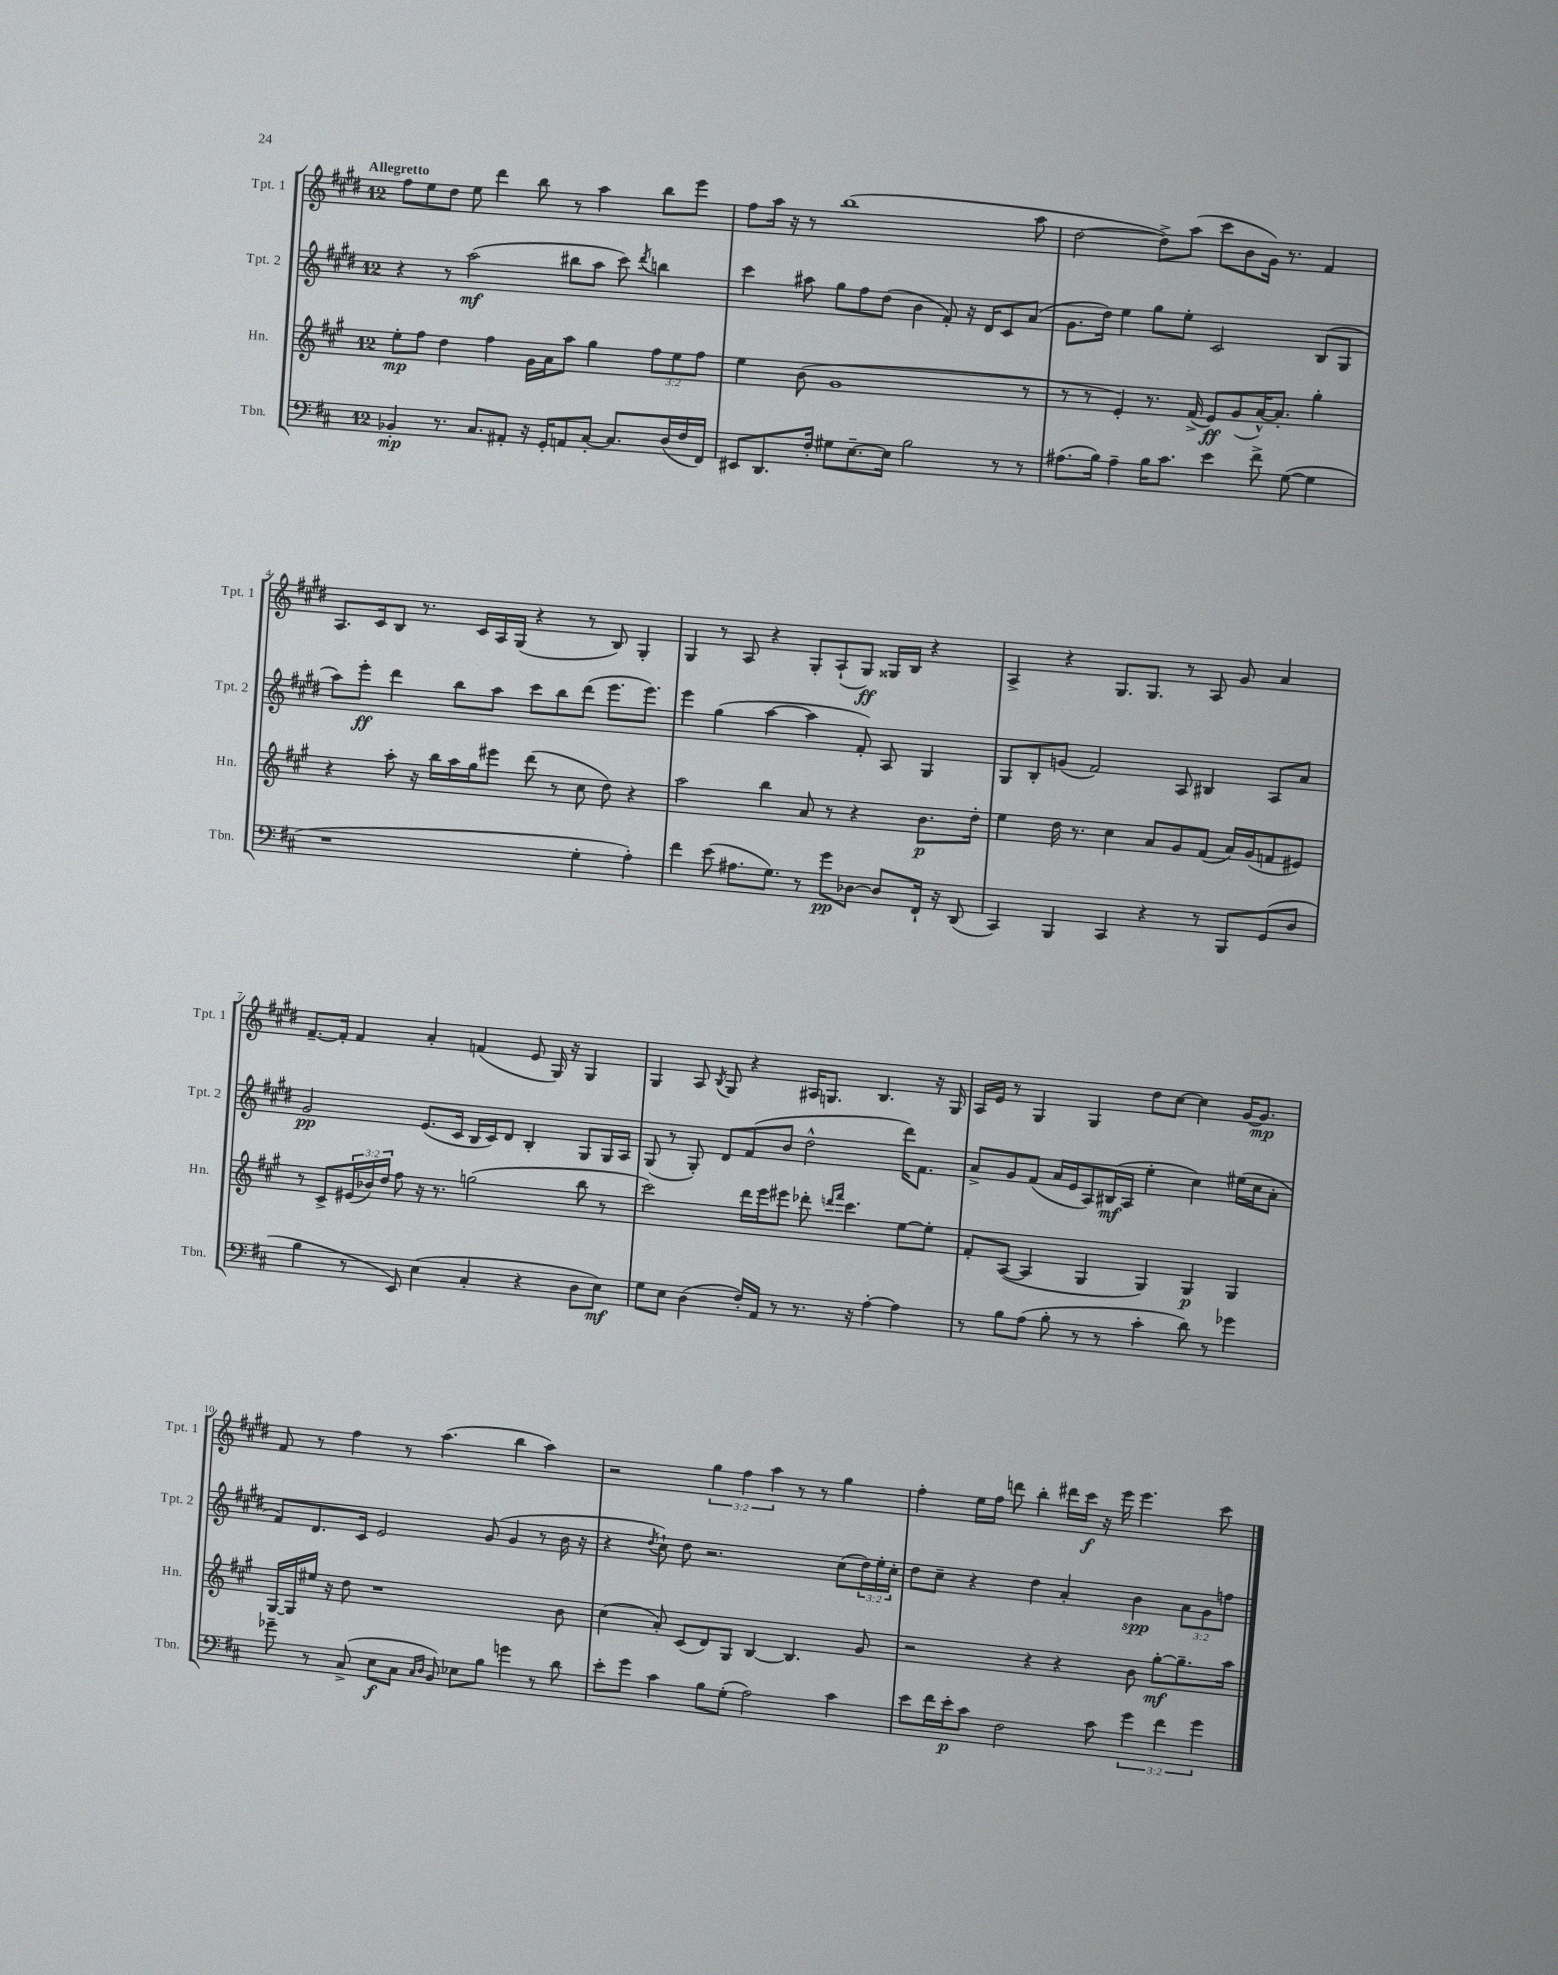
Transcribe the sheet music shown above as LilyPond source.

<<
\new StaffGroup <<
\new Staff = "s0" \with { instrumentName = "Tpt. 1" shortInstrumentName = "Tpt. 1" } {
    \clef treble \key e \major \once \override Staff.TimeSignature.style = #'single-digit \time 12/8 \override Staff.TupletNumber.text = #tuplet-number::calc-fraction-text \tempo "Allegretto"
    fis''8 e''8 dis''8 e''8 dis'''4 b''8 r8 a''4 b''8 e'''8 |
    fis''8 a''16 r16 r8 b''1( a''8 |
    dis''2~ dis''8->) a''8( cis'''8 b'8 gis'16) r8. fis'4 |
    a8. cis'16 b8 r8. cis'16 a16 gis16( r4 r8 b8) gis4-. |
    gis4 r8 a8 r4 gis8-. a8-!( gis8\ff) gisis16 b16 r4 |
    a4-> r4 gis8. gis8. r8 a8 gis'8 a'4 |
    fis'8.~-- fis'16-. fis'4 a'4-. f'4( e'8 gis16) r16 gis4 |
    gis4 a8 \acciaccatura { b8 } gis8 r4 ais16 g8. b4. r16 g16 |
    a16 e'16 r8 gis4 gis4 dis''8 cis''8~ cis''4 gis'16~ gis'8.\mp |
    fis'8 r8 fis''4 r8 a''4.( b''4 a''4) |
    r2 \tuplet 3/2 { gis''4 fis''4 a''4 } r8 r8 gis''4 |
    fis''4-. e''16 fis''16 d'''8 b''4-. dis'''16 cis'''16\f r16 e'''16 e'''4. cis'''8 \bar "|." |
}
\new Staff = "s1" \with { instrumentName = "Tpt. 2" shortInstrumentName = "Tpt. 2" } {
    \clef treble \key e \major \once \override Staff.TimeSignature.style = #'single-digit \time 12/8 \override Staff.TupletNumber.text = #tuplet-number::calc-fraction-text
    r4 r8 a''2\mf( bis''8 a''8 cis'''8) \acciaccatura { dis'''8 } b''4 |
    cis'''4 ais''8 gis''8 fis''8 dis''8( b'4 fis'8-.) r16 dis'16 cis'8 a'8( |
    gis'8. dis''16) e''4 gis''8 e''8-. cis'2 b8( gis8 |
    a''8) e'''8-.\ff dis'''4 b''8 a''8 cis'''8 b''8 dis'''8( e'''8. e'''8.) |
    e'''4 gis''4( a''4~ a''4 fis'8-.) a8 gis4 |
    gis8 b8-. g'8( fis'2) a8 bis4 a8 a'8 |
    gis'2\pp e'8.( cis'16 b16 cis'16) dis'8 b4-. gis8 gis16 a16 |
    gis8( r8 gis8-.) dis'8 fis'8( b'8 dis''2-^ dis'''16) fis'8. |
    a'8-> gis'8 fis'8( a'16 e'16 a8) bis16\mf( a16 e''4-. cis''4) eis''16( cis''16 a'8-. |
    fis'8) dis'8. cis'16 e'2 gis'8( gis'4 r8 b'16 r16 |
    r4 \acciaccatura { dis''8 } cis''8-!) dis''8 r2. cis''8( \tuplet 3/2 { dis''16) e''16-. cis''16-. } |
    dis''8 cis''8-- r4 dis''4 a'4-. b'4\spp \tuplet 3/2 { a'8 gis'8 f''8 } \bar "|." |
}
\new Staff = "s2" \with { instrumentName = "Hn." shortInstrumentName = "Hn." } {
    \clef treble \key a \major \once \override Staff.TimeSignature.style = #'single-digit \time 12/8 \override Staff.TupletNumber.text = #tuplet-number::calc-fraction-text
    e''8-.\mp fis''8 d''4 fis''4 gis'16 a'16 a''8 gis''4 \tuplet 3/2 { fis''8 e''8 fis''8 } |
    e''4 b'8( gis'1 r8 |
    r8 r8 e'4-.) r8. fis'16->( e'8\ff) gis'8( a'16~-^) a'8.-. gis''4-. |
    r4 a''8-. r16 b''16 a''16 gis''16 eis'''8 d'''8( r8 cis''8 d''8) r4 |
    a''2 b''4 a'8 r8 r4 b'8.\p d''16-. |
    e''4 d''16 r8. cis''4 a'8 gis'8 fis'8( a'16) gis'16( f'8 eis'8) |
    r8 cis'8-> \tuplet 3/2 { eis'16( bes'16) d''16 } fis''8 r16 r8. g''2( b''8 r8 |
    cis'''2) d'''16 e'''16 eis'''8 des'''8-. \grace { d'''16 fis'''16 } cis'''4. e''8~ e''8-. |
    fis'8-. a8~( a4 gis4 gis4) gis4\p gis4 |
    gis16~ gis16 eis''16 r16 d''8 r1 b'8 |
    cis''4( a'8-.) cis'8( d'8) gis8 b4~ b4. gis'8 |
    r2 r4 r4 b'8 gis''8~-.\mf gis''8.-- a''16 \bar "|." |
}
\new Staff = "s3" \with { instrumentName = "Tbn." shortInstrumentName = "Tbn." } {
    \clef bass \key d \major \once \override Staff.TimeSignature.style = #'single-digit \time 12/8 \override Staff.TupletNumber.text = #tuplet-number::calc-fraction-text
    bes,4-.\mp r8. cis8. ais,8-. r16 g,16-. a,8 cis8~-. cis8. d16( fis16 fis,16) |
    eis,8 d,8. fis16-. gis8 e8.~-- e16 b2 r8 r8 |
    ais8.( b16) ais4-- b16 cis'8. e'4 fis'8-> g8~( g4 |
    r1 g4-. a4-.) |
    fis'4 e'8( ais8. g8.) r8 g'8\pp des8~ des8 fis,16-! r16 d,8( |
    cis,4) b,,4 cis,4 r4 r8 b,,8 g,8( d8 |
    b4 r8 e,8) e4( cis4-. r4 d8 e8\mf) |
    g8 e8 d4( fis16-.) a,16 r8 r8. r16 a4~-. a4 |
    r8 b8 a8( b8-. r8 r8 cis'4-. d'8) r8 ges'4 |
    ges'8-- r8 cis8->( e8\f cis8 \grace { cis16 d16 } b,8) ees8 b8 g'4 r8 d'8 |
    e'8-. g'8 cis'4 b8 g8-.( a2) cis'4 |
    e'8 fis'16 e'16-.\p cis'8 fis2 cis'8 \tuplet 3/2 { g'4 fis'4 g'4 } \bar "|." |
}
>>
>>
